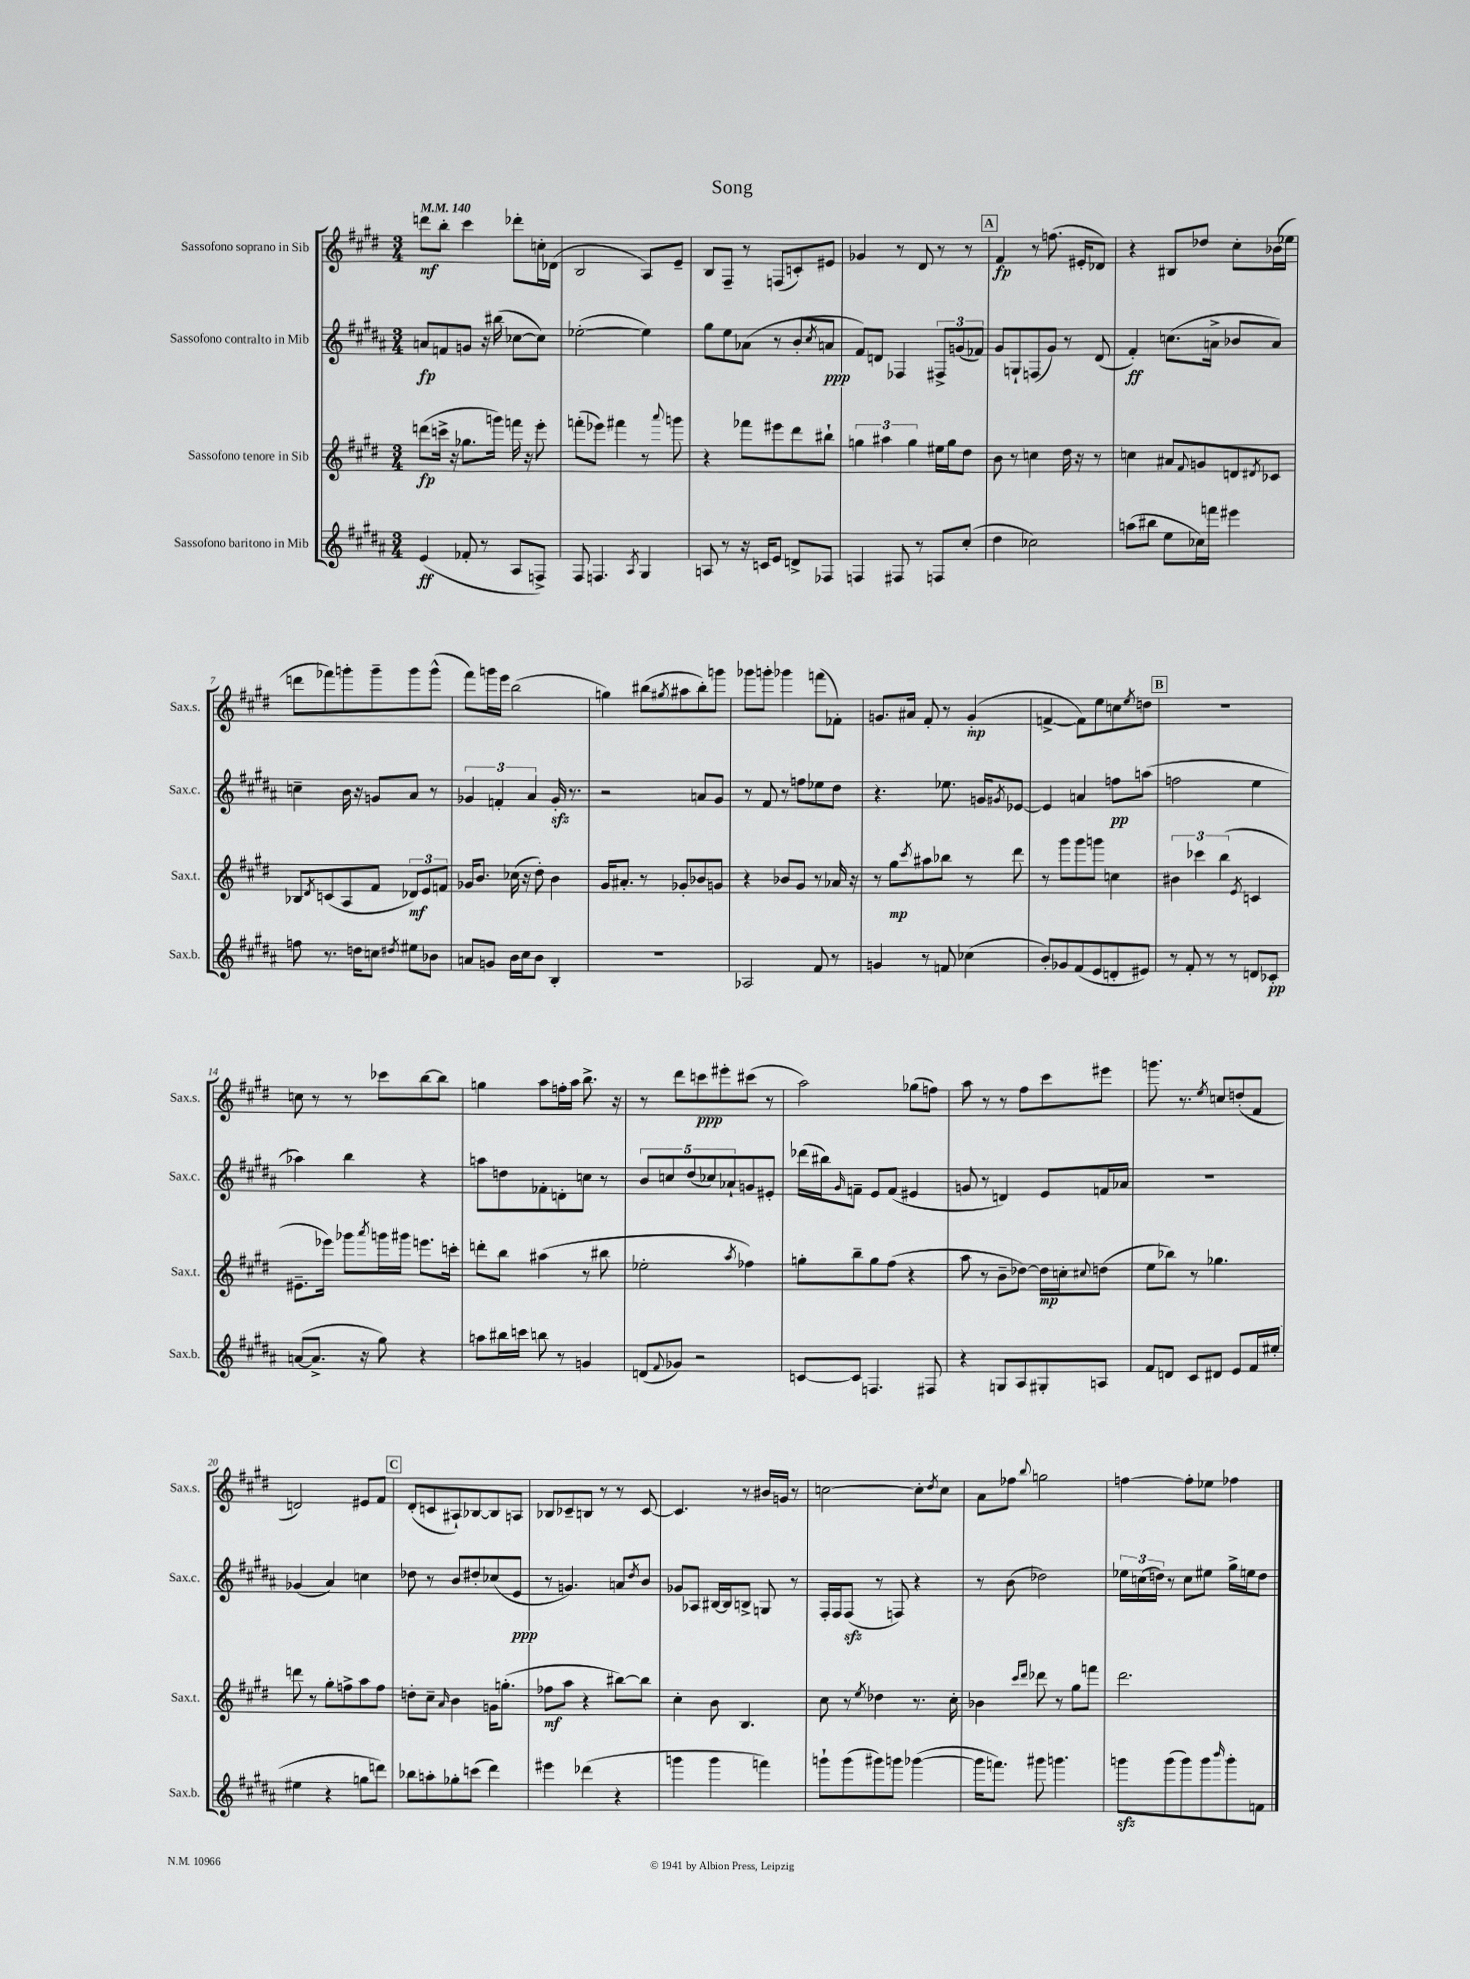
\header { title = "Song" }
<<
\new StaffGroup <<
\new Staff = "s0" \with { instrumentName = "Sassofono soprano in Sib" shortInstrumentName = "Sax.s." } {
    \clef treble \key e \major \numericTimeSignature \time 3/4 \tempo 4 = 140
    d'''8\mf b''8-. cis'''4 des'''8-. c''16-. des'16( |
    b2 a8) e'8-- |
    b8 fis8-- r8 f8( c'8-.) eis'8 |
    ges'4 r8 dis'8 r8 r8 |
    \mark \markup { \box "A" } fis'4\fp r8 f''8.( eis'16-. des'8) |
    r4 bis8 des''8 cis''8-. bes'16( ees''16 |
    d'''8 fes'''8) g'''8-. g'''8-- g'''8 g'''8-^( |
    fis'''8) g'''16 e'''16 b''2( |
    g''4) bis''8( \acciaccatura { gis''8 } ais''8 bis''8-.) g'''8 |
    ges'''8 g'''8-. ges'''4 f'''8( fes'8-.) |
    g'8. ais'16 fis'8-. r8 g'4-.\mp( |
    f'4~-> f'8) e''8 c''8 \acciaccatura { e''8 } d''8 |
    \mark \markup { \box "B" } R2. |
    c''8 r8 r8 ces'''8 b''8~ b''8 |
    g''4 a''8 f''16-. a''16 b''8.-> r16 |
    r8 dis'''8 c'''8\ppp eis'''8-. cis'''8( r8 |
    a''2) ges''8( f''8) |
    a''8 r8 r8 fis''8 cis'''8 eis'''8 |
    g'''8. r8. \acciaccatura { e''8 } c''8 d''8-.( fis'8 |
    d'2) eis'8 fis'8 |
    \mark \markup { \box "C" } dis'8-.( c'8 ais8-!) bes8~ bes8 a8 |
    bes8 ces'8-- b8 r8 r8 ces'8~ |
    ces'4. r8 bis'16 g'16 r8 |
    c''2~ c''8-. \acciaccatura { dis''8 } c''8 |
    a'8 fes''8 \appoggiatura { b''8 } g''2 |
    f''4~ f''8-. ees''8 fes''4 \bar "|." |
}
\new Staff = "s1" \with { instrumentName = "Sassofono contralto in Mib" shortInstrumentName = "Sax.c." } {
    \clef treble \key b \major \numericTimeSignature \time 3/4
    a'8\fp f'8 g'8 r16 bis''16( ces''8~ ces''8) |
    ees''2~-.( ees''4) |
    gis''8 e''8 aes'8( r8 b'8-. \acciaccatura { cis''8 } a'8\ppp |
    fis'8) d'8 fes4 \tuplet 3/2 { fis8-> g'8( fes'8) } |
    \mark \markup { \box "A" } gis'8 g8-! f8( gis'8) r8 dis'8( |
    fis'4-.\ff) c''8.( a'16-> bes'8 a'8) |
    c''4-- b'16 r16 g'8 ais'8 r8 |
    \tuplet 3/2 { ges'4 f'4-. ais'4 } ges'16-.\sfz r8. |
    r2 a'8 gis'8 |
    r8 fis'8 r8 f''8 ees''8 dis''8 |
    r4. ees''8. g'16 \acciaccatura { gis'8 } ees'8~ |
    ees'4 a'4 f''8\pp a''8( |
    \mark \markup { \box "B" } f''2 e''4 |
    aes''4) b''4 r4 |
    a''8 d''8 fes'8-. d'8-. c''8 r8 |
    \tuplet 5/4 { b'8 c''8 dis''8( ces''8) aes'8-! } g'8 eis'8-. |
    des'''16( bis''16) \grace { gis'16 } f'8-- e'8 f'8( eis'4 |
    g'8 r8 d'4) e'8 f'16 aes'16 |
    R2. |
    ges'4( ais'4) c''4 |
    \mark \markup { \box "C" } des''8 r8 b'8 dis''8-. ces''8( e'8\ppp |
    r8 g'4.) a'8 \acciaccatura { dis''8 } b'8 |
    ges'8 aes8 bis16~ bis16 b8-> g8 r8 |
    fis16-. fis16 fis8\sfz( r8 f8) r4 |
    r8 b'8( des''2) |
    \tuplet 3/2 { ees''16 c''16( d''16) } r8 c''8 eis''8 gis''16-> e''16 d''8 \bar "|." |
}
\new Staff = "s2" \with { instrumentName = "Sassofono tenore in Sib" shortInstrumentName = "Sax.t." } {
    \clef treble \key e \major \numericTimeSignature \time 3/4
    d'''8\fp( c'''16-> r16 ges''8. g'''16) f'''16 r16 e'''8-. |
    f'''8-.( ees'''8) fis'''4 r8 \appoggiatura { a'''8 } g'''8 |
    r4 fes'''8 eis'''8 dis'''8 bis''8-! |
    \tuplet 3/2 { g''4 ais''4 g''4 } eis''16 g''16 dis''8 |
    \mark \markup { \box "A" } b'8 r8 c''4 dis''16 r16 r8 |
    c''4 ais'8 \appoggiatura { fis'8 } g'8 d'8 \acciaccatura { dis'8 } ces'8 |
    bes8 \acciaccatura { dis'8 } c'8( a8 fis'8 \tuplet 3/2 { des'8\mf) e'8 f'8 } |
    ges'16 b'8. ces''16( r16 dis''8-.) b'4 |
    gis'16 ais'8.-. r8 ges'8-. bes'8 g'8 |
    r4 bes'8 gis'8 r8 aes'16 r16 |
    r8 gis''8\mp \acciaccatura { cis'''8 } ais''8 bes''8 r8 dis'''8 |
    r8 gis'''8 gis'''8 g'''8 c''4 |
    \mark \markup { \box "B" } \tuplet 3/2 { bis'4 ces'''4 b''4( } \acciaccatura { e'8 } c'4 |
    eis'8.-- ees'''16) ges'''8 \acciaccatura { a'''8 } g'''16 gis'''16 e'''8. c'''16-. |
    d'''8-. b''8 ais''4( r8 bis''8 |
    ees''2-. \acciaccatura { a''8 } fes''4) |
    g''8-. b''8-- g''8 fis''8( r4 |
    a''8 r8 b'8-- des''8~) des''16\mp c''16-. \appoggiatura { cis''8 } d''8( |
    e''8 bes''8) r8 ges''4. |
    d'''8 r8 gis''8-. f''8-> a''8 f''8 |
    \mark \markup { \box "C" } d''8-. cis''8-- \grace { a'16 } b'4 g'16 g''8.-.( |
    fes''8\mf a''8 r4 bis''8~) bis''8 |
    cis''4-. b'8 b4. |
    cis''8 r8 \acciaccatura { e''8 } des''4 r8. cis''16-. |
    bes'4 \grace { cis'''16 dis'''16 } des'''8 r8 gis''8 f'''8 |
    dis'''2. \bar "|." |
}
\new Staff = "s3" \with { instrumentName = "Sassofono baritono in Mib" shortInstrumentName = "Sax.b." } {
    \clef treble \key b \major \numericTimeSignature \time 3/4
    e'4\ff( fes'8-. r8 ais8 f8->) |
    fis8 f4. \acciaccatura { ais8 } gis4 |
    a8 r8 r16 c'16 e'8 d'8-> fes8 |
    f4 fis8 r8 f8 cis''8-.( |
    \mark \markup { \box "A" } dis''4 ces''2) |
    a''8( bis''8 e''8 ces''16) f'''16 eis'''4 |
    f''8 r8. d''16 c''8 \acciaccatura { dis''8 } eis''8 bes'8 |
    a'8 g'8 b'16 cis''16 b'8 b4-. |
    R2. |
    aes2 fis'8 r8 |
    g'4 r8 f'8 ces''4( |
    b'8-.) ges'8 fis'8( e'8 d'8-. eis'8) |
    \mark \markup { \box "B" } r8 fis'8-. r8 r8 d'8 ces'8-.\pp |
    a'8~( a'8.-> r16 gis''8) r4 |
    a''8 bis''16 c'''16 b''8 r8 g'4 |
    d'8( \appoggiatura { fis'8 } ges'8) r2 |
    c'8~ c'8 f4. fis8 |
    r4 g8 ais8 gis8-. a8 |
    fis'8 d'8 cis'8 dis'8 e'8 fis'16 eis''16-.( |
    eis''4 r4 g''8 d'''8) |
    \mark \markup { \box "C" } bes''8 a''8-. ges''8-. c'''8( dis'''4) |
    eis'''4 des'''4( r4 |
    g'''4 g'''4 f'''4) |
    g'''8-! g'''8( gis'''8) g'''8 ges'''4~( |
    ges'''16 f'''8.) gis'''8 g'''4. |
    g'''8\sfz g'''8( g'''8) g'''8 \grace { b'''16 } g'''8-. f'8 \bar "|." |
}
>>
>>
